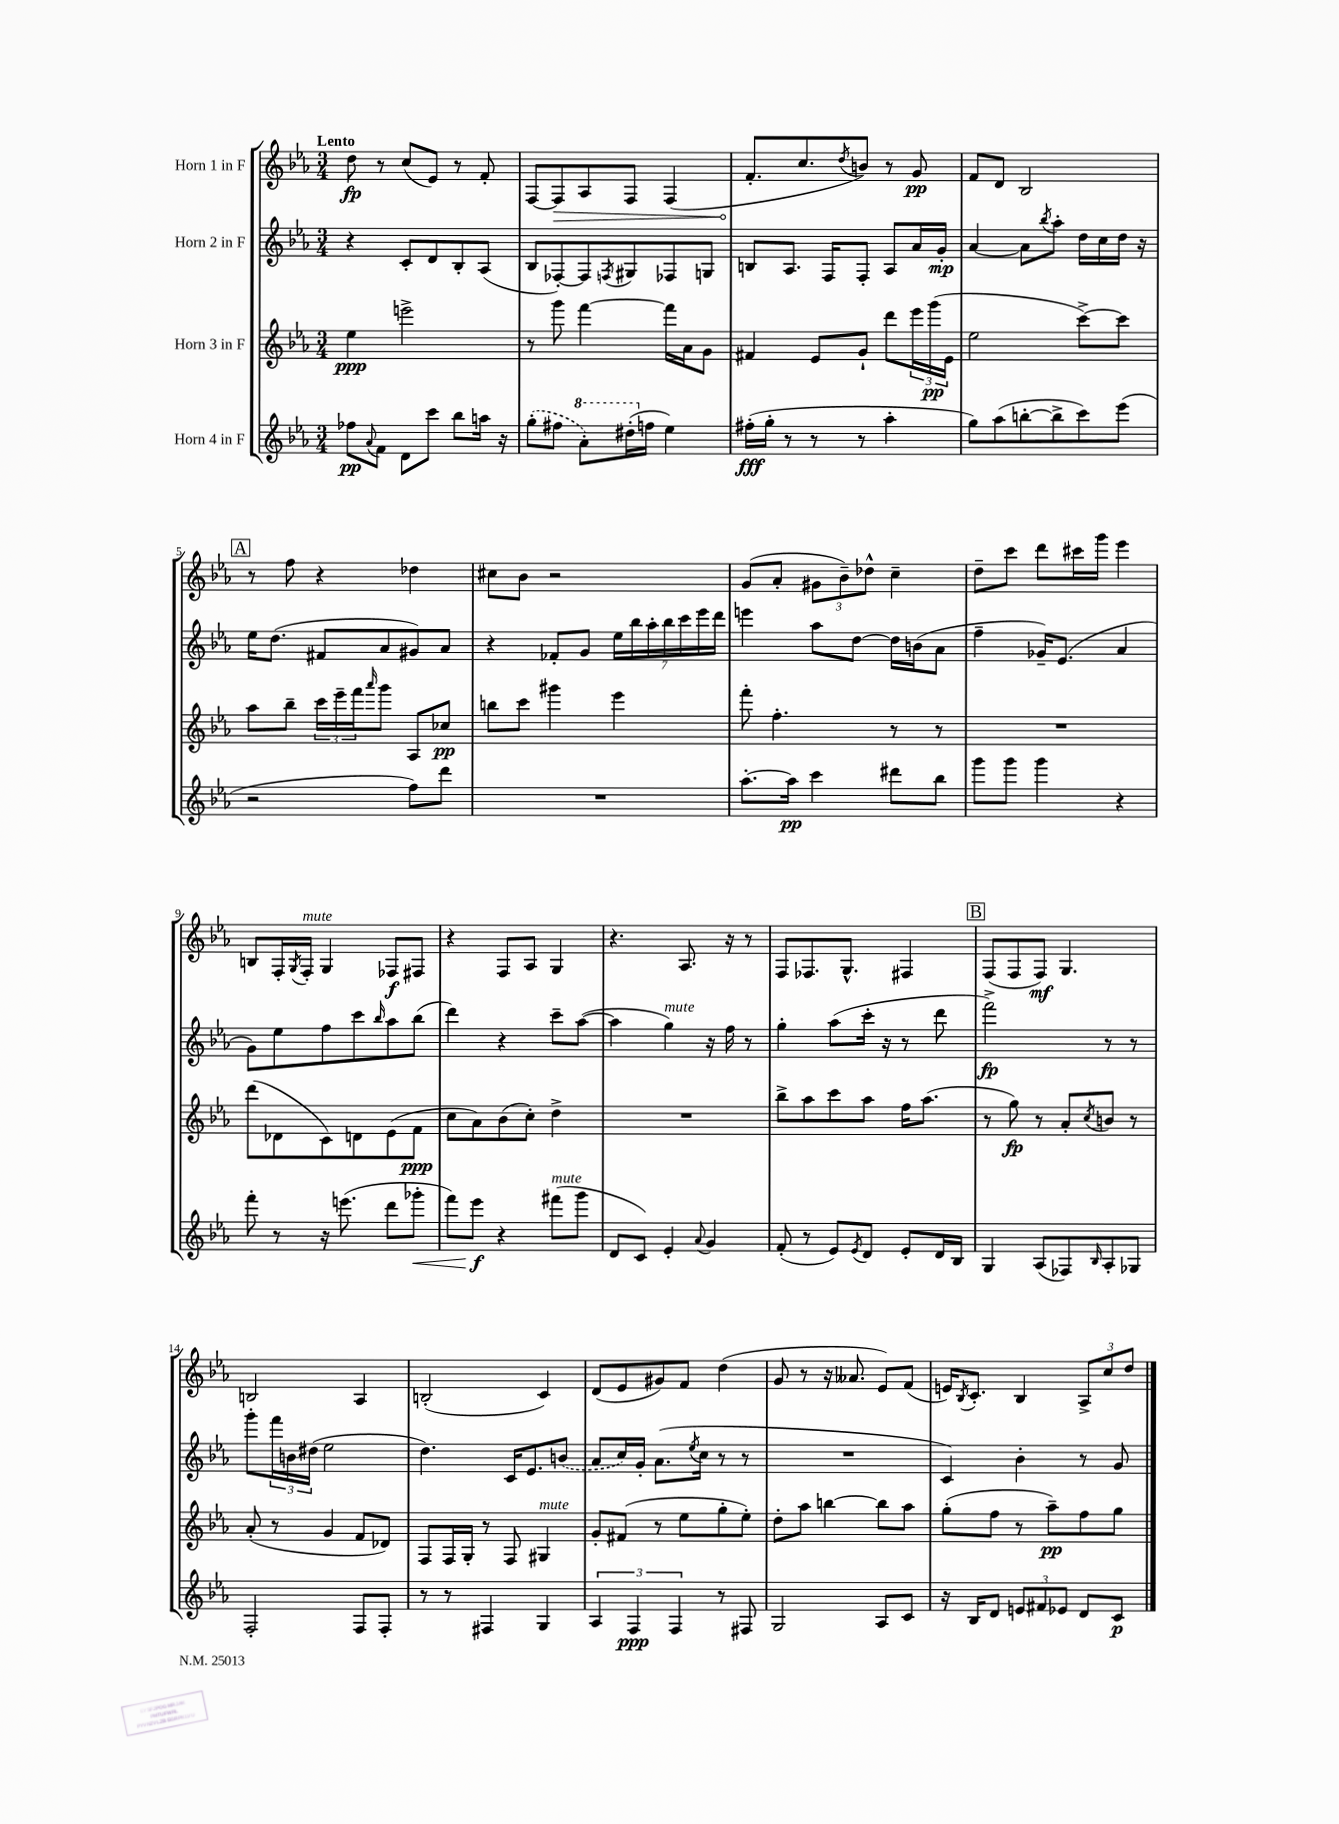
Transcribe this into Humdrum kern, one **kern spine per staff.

**kern	**dynam	**kern	**dynam	**kern	**dynam	**kern	**dynam
*part4	*part4	*part3	*part3	*part2	*part2	*part1	*part1
*staff4	*staff4	*staff3	*staff3	*staff2	*staff2	*staff1	*staff1
*I"Horn 4 in F	*	*I"Horn 3 in F	*	*I"Horn 2 in F	*	*I"Horn 1 in F	*
*clefG2	*	*clefG2	*	*clefG2	*	*clefG2	*
*k[b-e-a-]	*	*k[b-e-a-]	*	*k[b-e-a-]	*	*k[b-e-a-]	*
*M3/4	*	*M3/4	*	*M3/4	*	*M3/4	*
=1	=1	=1	=1	=1	=1	=1	=1
!	!	!	!	!	!	!LO:TX:a:B:t=Lento	!
8ff-X\L	pp	4ee-\	ppp	4r	.	8dd\	fp
8qqa-/	.	.	.	.	.	.	.
8f\J	.	.	.	.	.	8r	.
8d\L	.	2eeen^\	.	8c'/L	.	(8cc/L	.
8ccc\J	.	.	.	8d/	.	8e-/J)	.
8bb-\L	.	.	.	8B-'/	.	8r	.
16aan\Jk	.	.	.	(8A-/J	.	8f'/	.
16r	.	.	.	.	.	.	.
=2	=2	=2	=2	=2	=2	=2	=2
(8gg'\L	.	8r	.	8B-/L	.	[8F/L	.
!	!	!	!	!	!	!	!LO:HP:b
8ff#X\J	.	8ggg\	.	[8F-X'/)	.	8F/]	>
*8va	*	*	*	*	*	*	*
8aa-'\L)	.	[4fff\	.	8F-/]	.	8A-/	.
.	.	.	.	8qFn/	.	.	.
(16ddd#X'\L	.	.	.	8G#X/	.	8F/J	.
*X8va	*	*	*	*	*	*	*
16ffn\JJ	.	.	.	.	.	.	.
4ee-\)	.	16fff\LL]	.	8F-X/	.	(4F/	.
.	.	16a-\J	.	.	.	.	.
.	.	8g\J	.	8Gn/J	.	.	.
=3	=3	=3	=3	=3	=3	=3	=3
(16ff#X'\LL	fff	4f#X/	.	8Bn/L	.	8.f'/L	.
16gg'\JJ	.	.	.	.	.	.	.
8r	.	.	.	8.A-/J	.	.	.
.	.	.	.	.	.	8.cc/	]
8r	.	8e-/L	.	.	.	.	.
.	.	.	.	16F/KL	.	.	.
.	.	.	.	.	.	8qdd/	.
8r	.	8g`/J	.	8F'/J	.	8bn/J)	.
4aa-'\	.	8ddd\L	.	8A-/L	.	8r	.
.	.	24eee-\L	.	16a-/L	.	8g/	pp
.	.	(24ggg\	pp	.	.	.	.
.	.	.	.	16g'/JJ	mp	.	.
.	.	24e-\JJ	.	.	.	.	.
=4	=4	=4	=4	=4	=4	=4	=4
8gg\L)	.	2ee-\	.	[4a-/	.	8f/L	.
(8aa-\	.	.	.	.	.	8d/J	.
[8bbn'\	.	.	.	8a-\L]	.	2B-/	.
.	.	.	.	8qbb-/	.	.	.
8bb^\]	.	.	.	8aa-'\J	.	.	.
8ccc\)	.	[8ccc^\L)	.	16dd\LL	.	.	.
.	.	.	.	16cc\	.	.	.
(8eee-\J	.	8ccc\J]	.	16dd\JJ	.	.	.
.	.	.	.	16r	.	.	.
!!LO:LB:g=z
!!LO:REH:place=s1:t=A
=5	=5	=5	=5	=5	=5	=5	=5
2r	.	8aa-\L	.	16ee-\KL	.	8r	.
.	.	.	.	(8.dd\J	.	.	.
.	.	8bb-~\J	.	.	.	8ff\	.
.	.	24ccc\LL	.	8f#X/L	.	4r	.
.	.	24eee-~\	.	.	.	.	.
.	.	24fff\J	.	.	.	.	.
.	.	16qqaaa-/	.	.	.	.	.
.	.	8ggg\J	.	8a-/	.	.	.
8ff\L)	.	8A-/L	.	8g#X/)	.	4dd-X\	.
8ddd\J	.	8cc-X/J	pp	8a-/J	.	.	.
=6	=6	=6	=6	=6	=6	=6	=6
2.r	.	8bbn\L	.	4r	.	8cc#X\L	.
.	.	8ccc\J	.	.	.	8b-\J	.
.	.	4ggg#X\	.	8f-X'/L	.	2r	.
.	.	.	.	8g/J	.	.	.
.	.	4eee-\	.	28ee-\LL	.	.	.
.	.	.	.	28bb-\	.	.	.
.	.	.	.	28aa-'\	.	.	.
.	.	.	.	28bb-\	.	.	.
.	.	.	.	28ccc\	.	.	.
.	.	.	.	28eee-\	.	.	.
.	.	.	.	28ddd\JJ	.	.	.
=7	=7	=7	=7	=7	=7	=7	=7
[8.aa-'\L	.	8fff'\	.	4eeen\	.	(8g/L	.
.	.	4.ff'\	.	.	.	8a-'/J	.
16aa-\Jk]	pp	.	.	.	.	.	.
4ccc\	.	.	.	8aa-\L	.	12g#X\L	.
.	.	.	.	.	.	12b-~\)	.
.	.	.	.	[8dd\J	.	.	.
.	.	.	.	.	.	12dd-X^^\J	.
8ddd#X\L	.	8r	.	16dd\LL]	.	4cc~\	.
.	.	.	.	(16bn\J	.	.	.
8bb-\J	.	8r	.	8a-\J	.	.	.
=8	=8	=8	=8	=8	=8	=8	=8
8ggg\L	.	2.r	.	4ff~\	.	8dd~\L	.
8ggg\J	.	.	.	.	.	8ccc\J	.
4ggg\	.	.	.	16g-X~/KL)	.	8ddd\L	.
.	.	.	.	(8.e-/J	.	.	.
.	.	.	.	.	.	16ccc#X\L	.
.	.	.	.	.	.	16ggg\JJ	.
4r	.	.	.	4a-/	.	4eee-\	.
!!LO:LB:g=z
=9	=9	=9	=9	=9	=9	=9	=9
8fff'\	.	(8ddd\L	.	8g\L)	.	8Bn/L	.
8r	.	8d-X\	.	8ee-\	.	16F'/L	.
.	.	.	.	.	.	8qG/	.
!	!	!	!	!	!	!LO:TX:a:i:t=mute	!
.	.	.	.	.	.	16F'/JJ	.
16r	.	8c\)	.	8ff\	.	4G/	.
(8.eeen\	.	.	.	.	.	.	.
.	.	8dn\	.	8ccc\	.	.	.
.	.	.	.	16qqbb-/	.	.	.
8ddd\L	.	(8e-\	.	8aa-\	.	8F-X/L	f
!	!LO:HP:b	!	!	!	!	!	!
8ggg-X'\J	<	8f\J	ppp	(8bb-\J	.	8F#X/J	.
=10	=10	=10	=10	=10	=10	=10	=10
8fff\L)	.	8cc\L	.	4ddd\)	.	4r	.
8eee-\J	f	8a-\)	.	.	.	.	.
4r	[	(8b-\	.	4r	.	8F/L	.
.	.	8cc'\J)	.	.	.	8A-/J	.
!LO:TX:a:i:t=mute	!	!	!	!	!	!	!
(8fff#X\L	.	4dd^\	.	8ccc~\L	.	4G/	.
8ggg\J	.	.	.	([8aa-\J	.	.	.
=11	=11	=11	=11	=11	=11	=11	=11
8d/L	.	2.r	.	4aa-\]	.	4.r	.
8c/J)	.	.	.	.	.	.	.
!	!	!	!	!LO:TX:a:i:t=mute	!	!	!
4e-'/	.	.	.	4gg\)	.	.	.
.	.	.	.	.	.	8.A-/	.
8qqa-/	.	.	.	.	.	.	.
4g/	.	.	.	16r	.	.	.
.	.	.	.	16ff\	.	16r	.
.	.	.	.	8r	.	8r	.
=12	=12	=12	=12	=12	=12	=12	=12
(8f'/	.	8bb-^\L	.	4gg'\	.	8F/L	.
8r	.	8aa-\	.	.	.	8.F-X/	.
8e-/L)	.	8ccc\	.	(8aa-\L	.	.	.
.	.	.	.	.	.	8.G^^/J	.
8qe-/	.	.	.	.	.	.	.
8d/J	.	8aa-\J	.	16ccc'\Jk	.	.	.
.	.	.	.	16r	.	.	.
8e-'/L	.	16ff\KL	.	8r	.	4F#X/	.
.	.	(8.aa-\J	.	.	.	.	.
16d/L	.	.	.	8ddd\	.	.	.
16B-/JJ	.	.	.	.	.	.	.
!!LO:REH:place=s1:t=B
=13	=13	=13	=13	=13	=13	=13	=13
4G/	.	8r	.	2fff^\)	fp	(8F/L	.
.	.	8gg\)	fp	.	.	8F/	.
(8A-/L	.	8r	.	.	.	8F/J)	mf
8F-X/)	.	8a-'/L	.	.	.	4.G/	.
16qqB-/	.	8qcc/	.	.	.	.	.
8A-'/	.	8bn/J	.	8r	.	.	.
8G-X/J	.	8r	.	8r	.	.	.
!!LO:LB:g=z
=14	=14	=14	=14	=14	=14	=14	=14
2F'/	.	(8a-'/	.	8ggg'\L	.	2Bn/	.
.	.	8r	.	24fff\L	.	.	.
.	.	.	.	24bn\	.	.	.
.	.	.	.	(24dd#X\JJ	.	.	.
.	.	4g/	.	2ee-\	.	.	.
8F/L	.	8f/L	.	.	.	4A-/	.
8F'/J	.	8d-X/J)	.	.	.	.	.
=15	=15	=15	=15	=15	=15	=15	=15
8r	.	8F/L	.	4.dd\)	.	(2Bn'/	.
8r	.	16F/L	.	.	.	.	.
.	.	16G'/JJ	.	.	.	.	.
4F#X/	.	8r	.	.	.	.	.
.	.	8F/	.	16c/KL	.	.	.
.	.	.	.	8.e-/	.	.	.
!	!	!LO:TX:a:i:t=mute	!	!	!	!	!
4G/	.	4G#X/	.	.	.	4c/)	.
.	.	.	.	(8bn/J	.	.	.
=16	=16	=16	=16	=16	=16	=16	=16
6A-/	.	8g'/L	.	8a-/L	.	(8d/L	.
.	.	(8f#X/J	.	16cc/L)	.	8e-/	.
6F/	ppp	.	.	.	.	.	.
.	.	.	.	16g'/JJ	.	.	.
.	.	8r	.	(8.a-\L	.	8g#X/)	.
6F/	.	.	.	.	.	.	.
.	.	8ee-\L	.	.	.	8f/J	.
.	.	.	.	8qee-/	.	.	.
.	.	.	.	16cc\Jk	.	.	.
8r	.	8gg'\	.	8r	.	(4dd\	.
8F#X/	.	8ee-'\J)	.	8r	.	.	.
=17	=17	=17	=17	=17	=17	=17	=17
2G/	.	8dd'\L	.	2.r	.	8g/	.
.	.	8aa-\J	.	.	.	8r	.
.	.	[4bbn\	.	.	.	16r	.
.	.	.	.	.	.	8.a--X/	.
8A-/L	.	8bb\L]	.	.	.	8e-/L)	.
8c/J	.	8aa-\J	.	.	.	(8f/J	.
=18	=18	=18	=18	=18	=18	=18	=18
16r	.	(8gg'\L	.	4c/)	.	16en/KL)	.
.	.	.	.	.	.	8qB-/	.
16B-/KL	.	.	.	.	.	8.c'/J	.
8d/J	.	8ff\J	.	.	.	.	.
12en/L	.	8r	.	4b-'\	.	4B-/	.
12f#X/	.	.	.	.	.	.	.
.	.	8aa-~\L)	pp	.	.	.	.
12e-X/J	.	.	.	.	.	.	.
8d/L	.	8ff\	.	8r	.	12A-^/L	.
.	.	.	.	.	.	12cc/	.
8c/J	p	8gg\J	.	8g/	.	.	.
.	.	.	.	.	.	12dd/J	.
==	==	==	==	==	==	==	==
*-	*-	*-	*-	*-	*-	*-	*-
